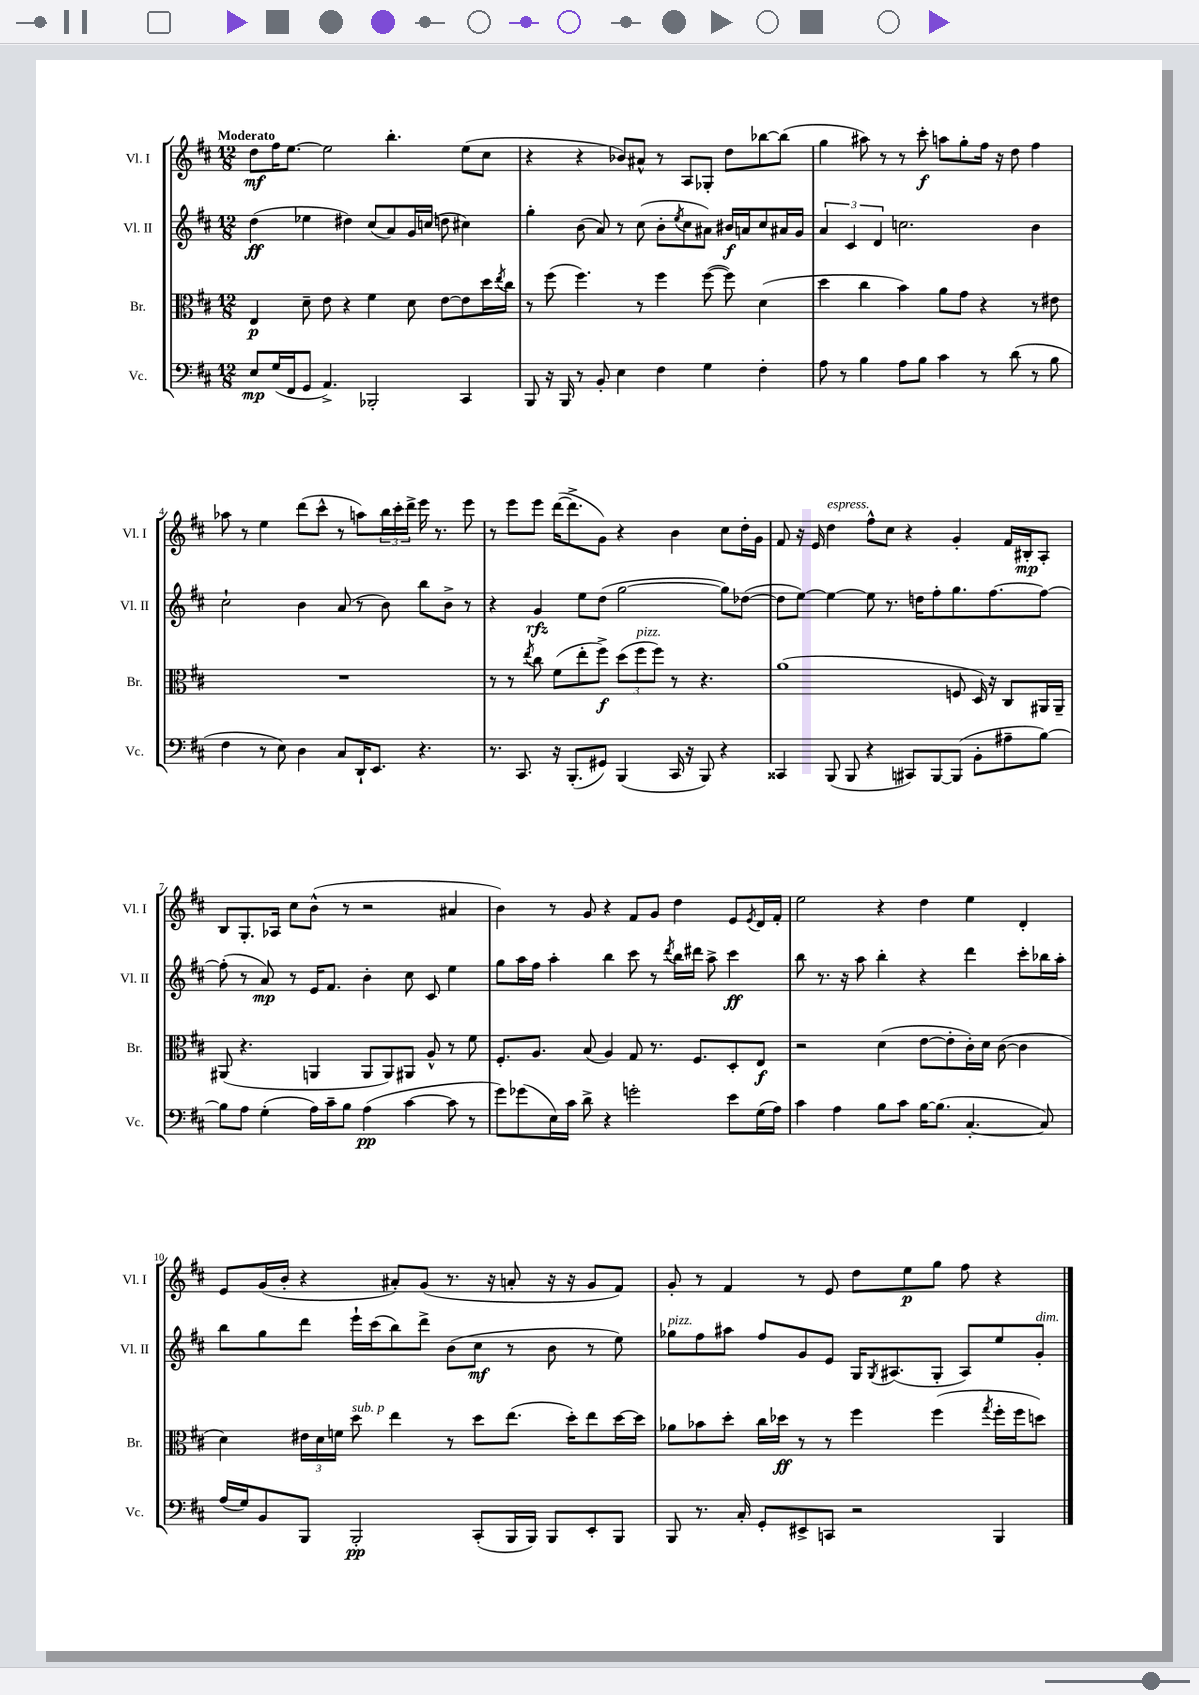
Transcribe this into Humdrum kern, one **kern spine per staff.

**kern	**kern	**kern	**kern
*staff4	*staff3	*staff2	*staff1
*clefF4	*clefC3	*clefG2	*clefG2
*k[f#c#]	*k[f#c#]	*k[f#c#]	*k[f#c#]
*M12/8	*M12/8	*M12/8	*M12/8
8E/L	4E/	(4dd\	8dd\L
(16G/L	.	.	16ff#\K
16FF#/J	.	.	[8.ee\J
8GG/J	8d~\	4ee-\	.
4.AA^/)	8e\	.	2ee\]
.	4r	4dd#\)	.
2BBB-'/	4f#\	(8cc#/L	.
.	.	8a/)	4.bb'\
.	8d\	16g/L	.
.	.	(16cc/JJ	.
.	[8e\L	8dd\	.
4CC#/	8e\]	4cc#\)	(8ee\L
.	16dd\L	.	8cc#\J
.	8qee/	.	.
.	16cc#\JJ	.	.
=	=	=	=
8BBB/	8r	4gg'\	4r
16r	(8ff#\	.	.
16BBB/	.	.	.
8r	4.ff#\)	(8b\	4r
8BB'/	.	8a/)	.
4E\	.	8r	8b-/L)
.	8r	(8cc#\	8a#^^/J
4F#\	4ff#\	8b'\L	8r
.	.	8qee/	.
.	.	8cc#\	8A/L
4G\	([8ff#\	8a#\J)	8G-'/J
.	8ff#\])	16b#/LL	8dd\L
.	.	16a/J	.
4F#'\	(4d\	8cc#/	[8bb-\
.	.	16a#/L	(8bb-\]J
.	.	16g/JJ	.
=	=	=	=
8A\	4dd\	6a/	4gg\
8r	.	.	.
.	.	6c#/	.
4B\	4cc#\	.	8aa#\)
.	.	6d/	.
.	.	.	8r
8A\L	4b\)	2.cc\	8r
8B\J	.	.	8ccc#'\
4c#\	8a\L	.	8aa\L
.	8g\J	.	8gg'\
8r	4r	.	16ff#\Jk
.	.	.	16r
(8d\	.	.	8dd\
8r	8r	4b\	4ff#\
8B\	8e#\	.	.
=	=	=	=
4F#\	1.r	2cc#`\	8aa-\
.	.	.	8r
8r	.	.	4ee\
8E\)	.	.	.
4D\	.	4b\	(8ddd\L
.	.	.	8ccc#^^\J
8C#/L	.	(8a/	8r
16DD`/K	.	8r	8aa\L)
8.EE/J	.	.	.
.	.	8b\)	24bb\L
.	.	.	24ccc#'\
.	.	.	24ddd^\JJ
4.r	.	8bb\L	16eee\
.	.	.	8.r
.	.	8b^\J	.
.	.	8r	8eee\
=	=	=	=
8.r	8r	4r	8r
.	8r	.	8eee\L
8.CC#/	.	.	.
.	8qee/	.	.
.	8cc#\	4g/	8eee\J
16r	(8f#\L	.	([16ddd\LK
(8.BBB'/L	.	.	8.ddd^\]
.	8ee'\	8ee\L	.
8GG#/J)	8ff#^\J)	(8dd\J	8g\J)
(4BBB/	(12dd\L	[2gg\	4r
.	12ff#\	.	.
.	12ff#\J)	.	.
16CC#/	8r	.	4b\
16r	.	.	.
8BBB/)	4.r	.	.
4r	.	8gg\]L)	8cc#\L
.	.	([8dd-\J	16dd'\L
.	.	.	16g\JJ
=	=	=	=
4CC##/	(1a	8dd-\]L	8f#/
.	.	[8ee\J)	16r
.	.	.	16e/
(8BBB/	.	4ee\_	4dd\
8BBB/	.	.	.
4r	.	8ee\]	8ff#^^\L
.	.	8.r	8cc#\J
8CC#/L)	.	.	4r
.	.	16dd\LK	.
[8BBB/	.	8ff#'\	.
(8BBB/]J	8F/	8.gg\	4g'/
8BB'\L	16D/)	.	.
.	16r	[8.ff#\	.
8A#~\	8C#/L	.	16f#/LL
.	.	.	16B#'/J
[8B\J)	16AA#/L	8ff#\_J	8A'/J
.	16AA#~/JJ	.	.
=	=	=	=
8B\]L	(8AA#/	(8ff#'\]	8B/L
8A\J	4.r	8r	8.G'/
(4G'\	.	8a/)	.
.	.	.	16A-/Jk
.	.	8r	8cc#\L
16A\LL)	4AA/	16e/LK	(8b^^\J
16c#~\J	.	8.f#/J	.
8B\J	.	.	8r
(4A\	8AA/L	4b'\	2r
.	8AA/)	.	.
[4c#\	8AA#/J	8cc#\	.
.	8A^^/	8c#/	.
8c#\]	8r	4ee\	4a#/
8r	8f#\	.	.
=	=	=	=
8g\L)	8.F#'/L	8gg\L	4b\)
(8g-\	.	16aa\L	.
.	8.A/J	16ff#\JJ	.
16E\L)	.	4aa'\	8r
16c#\JJ	.	.	.
8d^\	(8B/	.	8g/
4r	4A/)	4bb\	4r
2g'\	8G/	8ccc#\	8f#/L
.	8.r	8r	8g/J
.	.	8qddd/	.
.	.	16bb\LL	4dd\
.	8.F#/L	16ddd#\JJ	.
.	.	8aa^\	.
8e\L	8D'/	4ccc#\	8e/L
.	.	.	8qe/
(16G\L	8E/J	.	16d/L
16A\JJ)	.	.	16f#'/JJ
=	=	=	=
4c#\	2r	8bb\	2ee\
.	.	8.r	.
4A\	.	.	.
.	.	16r	.
.	.	8aa\	.
8B\L	(4d\	4bb'\	4r
8c#\J	.	.	.
[16B\LK	[8e\L	4r	4dd\
(8.B\]J	.	.	.
.	8e'\]	.	.
[4.C#'/	16c#'\L)	4ddd\	4ee\
.	16d\JJ	.	.
.	([8c#\	.	.
.	4c#\]	8ccc#'\L	4d'/
8C#/])	.	16bb-\L	.
.	.	16aa'\JJ	.
=	=	=	=
(16A/LL	4d\)	8bb\L	8e/L
16G/J)	.	.	.
8BB/	.	8gg\	(16g/L
.	.	.	16b'/JJ
8BBB/J	24e#\LL	8ddd\J	4r
.	24d\	.	.
.	24f\JJ	.	.
2BBB'/	8dd\	16eee`\LL	.
.	.	(16ccc#\J	.
.	4ee\	8bb\)	8a#'/L)
.	.	8ddd^\J	(8g/J
.	8r	(8b\L	8.r
(8CC#'/L	8dd\L	8cc#\J	.
.	.	.	16r
16BBB/L	(8.ee\J	8r	8a'/
16BBB/JJ)	.	.	.
8BBB/L	.	8b\	16r
.	16dd'\LK)	.	16r
8EE'/	8ee\	8r	8g/L
8BBB/J	[16dd\L	8ee\)	8f#/J)
.	16dd\]JJ	.	.
=	=	=	=
8BBB/	8a-\L	8gg-\L	8g'/
8.r	8b-\	8ff#\	8r
.	8dd'\J	8aa#\J	4f#/
16C#'/	.	.	.
8GG'/L	16cc#\LL	8ff#/L	.
.	16dd-\JJ	.	.
8EE#^/	8r	8g/	8r
8CC/J	8r	8e/J	8e/
2r	4ff#\	16G/LK	8dd\L
.	.	8qG/	.
.	.	(8.A#/	.
.	.	.	8ee\
.	(4ff#\	8G'/J	8gg\J
.	.	8A#/L)	8ff#\
.	8qgg/	.	.
4BBB/	16ff#'\LL	8ee/	4r
.	16ff#\J	.	.
.	8dd\J)	8g'/J	.
==	==	==	==
*-	*-	*-	*-
